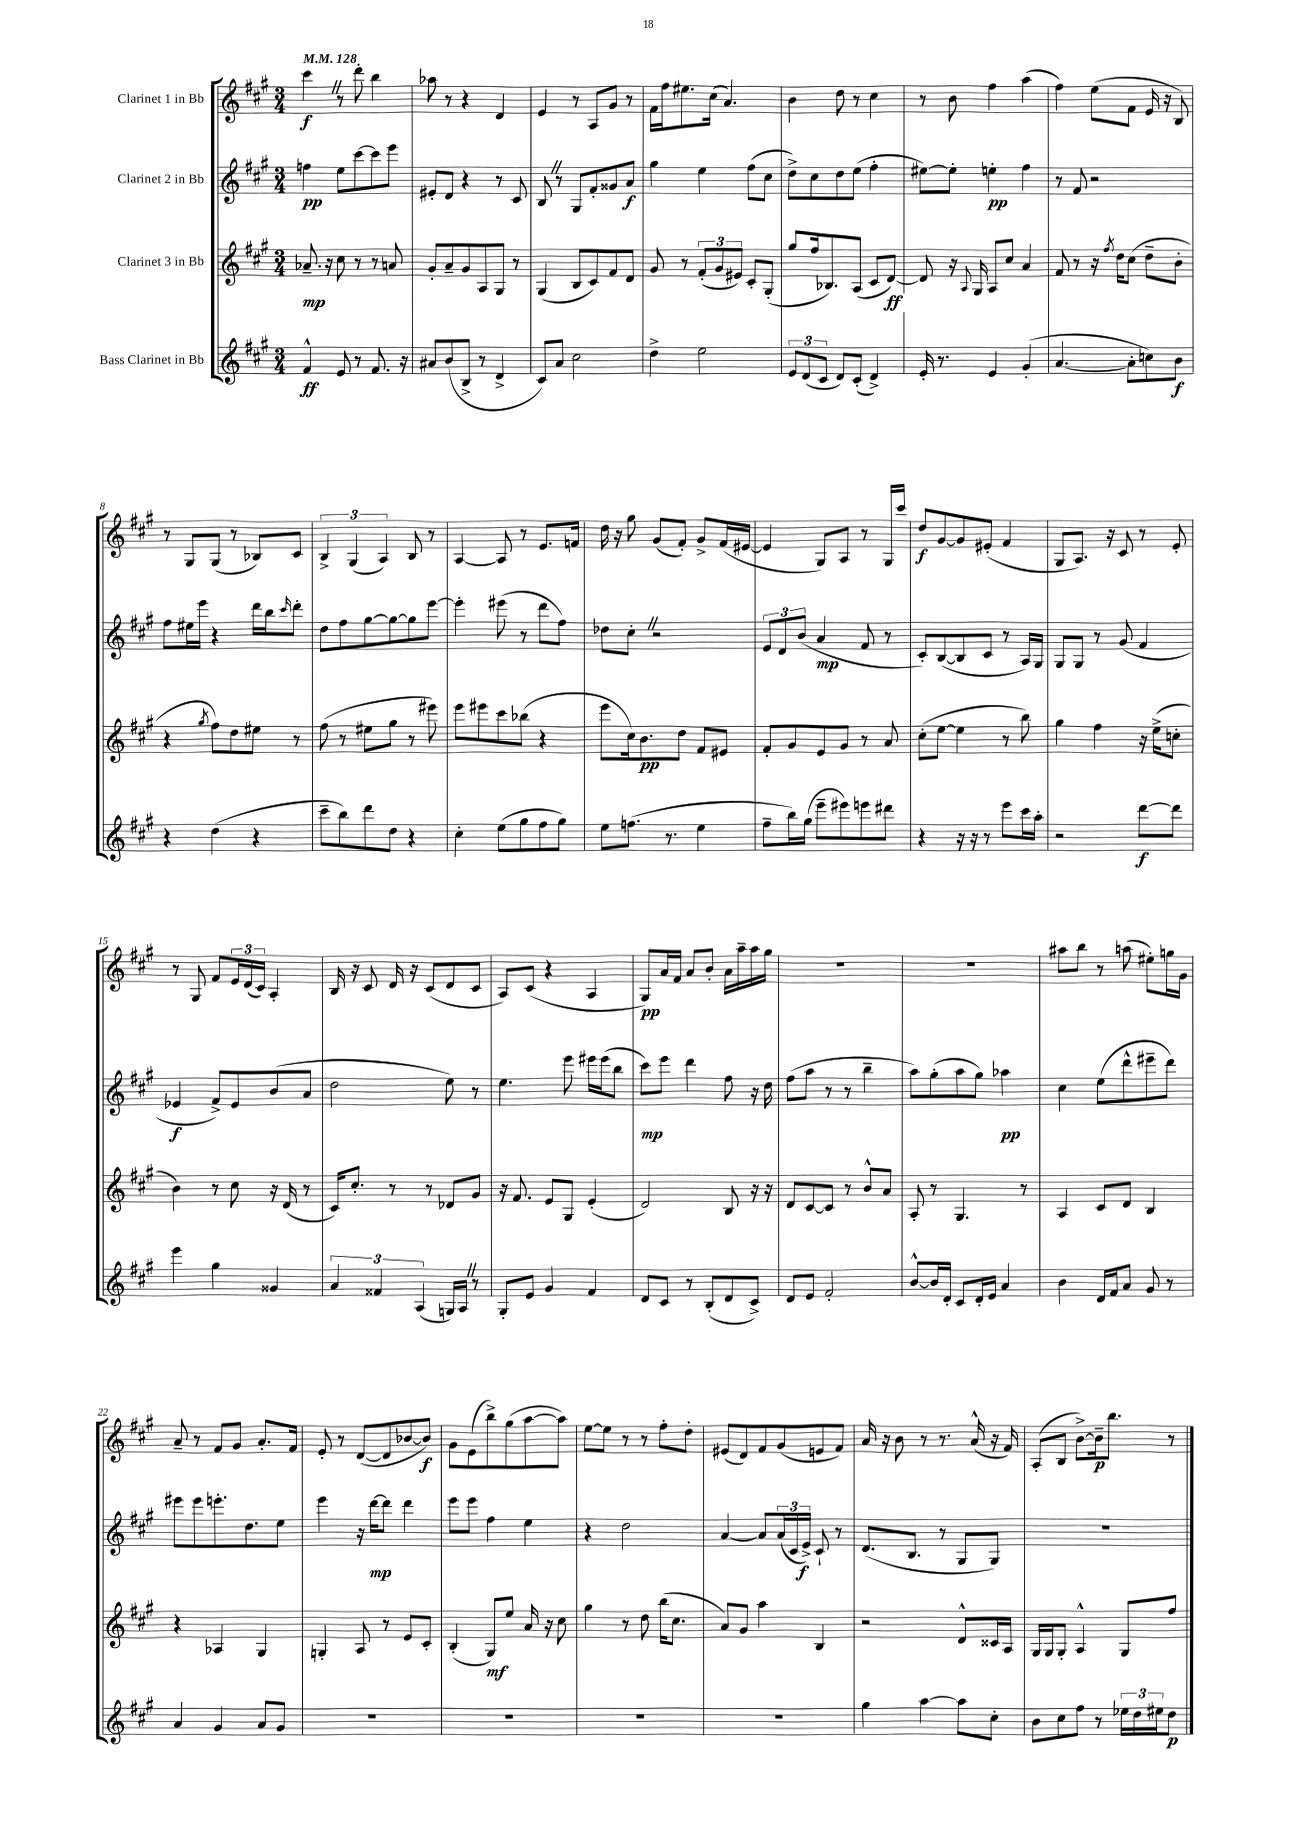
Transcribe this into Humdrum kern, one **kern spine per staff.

**kern	**dynam	**kern	**dynam	**kern	**dynam	**kern	**dynam
*part4	*part4	*part3	*part3	*part2	*part2	*part1	*part1
*staff4	*staff4	*staff3	*staff3	*staff2	*staff2	*staff1	*staff1
*I"Bass Clarinet in Bb	*	*I"Clarinet 3 in Bb	*	*I"Clarinet 2 in Bb	*	*I"Clarinet 1 in Bb	*
*clefG2	*	*clefG2	*	*clefG2	*	*clefG2	*
*k[f#c#g#]	*	*k[f#c#g#]	*	*k[f#c#g#]	*	*k[f#c#g#]	*
*M3/4	*	*M3/4	*	*M3/4	*	*M3/4	*
*MM128	*	*MM128	*	*MM128	*	*MM128	*
=1	=1	=1	=1	=1	=1	=1	=1
4f#^^/	ff	8.a-X~/	mp	4ffn\	pp	4ccc#Z\	f
.	.	16r	.	.	.	.	.
8e/	.	8cc#\	.	8ee\L	.	8r	.
8r	.	8r	.	[8ccc#\	.	8ddd'\	.
8.f#/	.	8r	.	8ccc#\]	.	4bb\	.
.	.	8an/	.	8eee\J	.	.	.
16r	.	.	.	.	.	.	.
=2	=2	=2	=2	=2	=2	=2	=2
8a#X/L	.	8g#'/L	.	8e#X'/L	.	8aa-X\	.
(8b/	.	8a~/	.	8d/J	.	8r	.
8B^/J	.	8g#/	.	4r	.	4r	.
8r	.	8A/	.	.	.	.	.
4d^/	.	8G#/J	.	8r	.	4d/	.
.	.	8r	.	8c#/	.	.	.
=3	=3	=3	=3	=3	=3	=3	=3
8c#/L)	.	(4G#/	.	8BZ/	.	4e/	.
8a/J	.	.	.	8r	.	.	.
2cc#\	.	8B/L	.	8G#/L	.	8r	.
.	.	8c#/)	.	8f#'/	.	8A/L	.
.	.	8f#/	.	8g##X/	.	8g#/J	.
.	.	8d/J	.	8a/J	f	8r	.
=4	=4	=4	=4	=4	=4	=4	=4
4dd^\	.	8g#/	.	4gg#\	.	16f#\LL	.
.	.	.	.	.	.	16ff#\J	.
.	.	8r	.	.	.	8.ee#X\	.
2ee\	.	(12f#'/L	.	4ee\	.	.	.
.	.	.	.	.	.	(16cc#\Jk	.
.	.	12g#/	.	.	.	.	.
.	.	.	.	.	.	4.a/)	.
.	.	12e#X/J)	.	.	.	.	.
.	.	8c#'/L	.	(8ff#\L	.	.	.
.	.	(8G#'/J	.	8cc#\J	.	.	.
=5	=5	=5	=5	=5	=5	=5	=5
12e/L	.	8gg#/L	.	8dd^\L)	.	4b\	.
(12d/	.	.	.	.	.	.	.
.	.	16ff#/k	.	8cc#\	.	.	.
12c#/J	.	.	.	.	.	.	.
.	.	8.B-X/)	.	.	.	.	.
8d/L)	.	.	.	8dd\	.	8dd\	.
(8c#'/J	.	(8A/J	.	(8ee\J	.	8r	.
4d^/)	.	8c#/L	.	4ff#'\	.	4cc#\	.
.	.	[8d/J)	ff	.	.	.	.
=6	=6	=6	=6	=6	=6	=6	=6
16e'/	.	8d/]	.	[8ee#X\L)	.	8r	.
8.r	.	.	.	.	.	.	.
.	.	16r	.	8ee#'\J]	.	8b\	.
.	.	8qqA/	.	.	.	.	.
.	.	16G#/	.	.	.	.	.
4e/	.	8A/L	.	4een'\	pp	4ff#\	.
.	.	8cc#/J	.	.	.	.	.
(4g#'/	.	4a/	.	4ff#\	.	(4aa\	.
=7	=7	=7	=7	=7	=7	=7	=7
[4.a/	.	8f#/	.	8r	.	4ff#\)	.
.	.	8r	.	8f#/	.	.	.
.	.	16r	.	2r	.	(8ee\L	.
.	.	8qff#/	.	.	.	.	.
.	.	16dd\KL	.	.	.	.	.
8a'\L]	.	(8cc#\J	.	.	.	8f#\J	.
8ccn\)	.	8dd~\L	.	.	.	16e/	.
.	.	.	.	.	.	16r	.
8b\J	f	8b'\J	.	.	.	8B/)	.
!!LO:LB:g=z
=8	=8	=8	=8	=8	=8	=8	=8
4r	.	4r	.	8ff#\L	.	8r	.
.	.	.	.	16ee#X\L	.	8G#/L	.
.	.	.	.	16eee\JJ	.	.	.
.	.	8qgg#/	.	.	.	.	.
(4dd\	.	8ff#\L)	.	4r	.	(8G#/J	.
.	.	8dd\	.	.	.	8r	.
4r	.	8ee#X\J	.	16ddd\LL	.	8B-X/L)	.
.	.	.	.	16bb\J	.	.	.
.	.	.	.	16qqccc#/	.	.	.
.	.	8r	.	8ddd'\J	.	8c#/J	.
=9	=9	=9	=9	=9	=9	=9	=9
8ccc#~\L	.	(8ff#\	.	8dd\L	.	6B^/	.
8bb\)	.	8r	.	8ff#\	.	.	.
.	.	.	.	.	.	(6G#/	.
8ddd\	.	8ee#X\L	.	[8gg#\	.	.	.
.	.	.	.	.	.	6A/)	.
8dd\J	.	8gg#\J	.	8gg#\_	.	.	.
4r	.	8r	.	8gg#\]	.	8B/	.
.	.	8eee#X\)	.	[8eee\J	.	8r	.
=10	=10	=10	=10	=10	=10	=10	=10
4cc#'\	.	8eee\L	.	4eee'\]	.	[4A/	.
.	.	8eee#X\	.	.	.	.	.
(8ee\L	.	8ccc#\	.	(8eee#X\	.	8A/]	.
8gg#\	.	(8bb-X\J	.	8r	.	8r	.
8ff#\	.	4r	.	8ddd\L	.	8.e/L	.
8gg#\J)	.	.	.	8ff#\J)	.	.	.
.	.	.	.	.	.	16fn/Jk	.
=11	=11	=11	=11	=11	=11	=11	=11
8ee\L	.	8eee\L	.	8dd-X\L	.	16dd\	.
.	.	.	.	.	.	16r	.
(8.ffn\J	.	16cc#\k)	.	8cc#'Z\J	.	8gg#\	.
.	.	8.b\	pp	.	.	.	.
.	.	.	.	2r	.	(8g#/L	.
8.r	.	.	.	.	.	.	.
.	.	8dd\J	.	.	.	8f#'/J)	.
4ee\	.	8f#/L	.	.	.	8g#^/L	.
.	.	8e#X/J	.	.	.	(16f#/L	.
.	.	.	.	.	.	[16e#X/JJ	.
=12	=12	=12	=12	=12	=12	=12	=12
8ff#~\L	.	8f#'/L	.	12e/L	.	4e#/]	.
.	.	.	.	12d/	.	.	.
16bb\L)	.	8g#/	.	.	.	.	.
.	.	.	.	(12b/J	.	.	.
(16gg#\JJ	.	.	.	.	.	.	.
8eee~\L	.	8e/	.	4a/	mp	8G#/L)	.
8eee#X\)	.	8g#/J	.	.	.	8A/J	.
8eeen\	.	8r	.	8f#/	.	8r	.
8ddd#X\J	.	8a/	.	8r	.	16G#/LL	.
.	.	.	.	.	.	16ccc#/JJ	.
=13	=13	=13	=13	=13	=13	=13	=13
4r	.	(8cc#'\L	.	8c#'/L)	.	8dd/L	f
.	.	[8ee\J	.	([8B/	.	[8g#/	.
16r	.	4ee\]	.	8B/]	.	8g#/]	.
16r	.	.	.	.	.	.	.
8r	.	.	.	8c#/J	.	(8e#X'/J	.
8eee\L	.	8r	.	8r	.	4f#/	.
16ccc#\L	.	8bb\)	.	16A/LL)	.	.	.
16aa'\JJ	.	.	.	16G#/JJ	.	.	.
=14	=14	=14	=14	=14	=14	=14	=14
2r	.	4gg#\	.	8G#/L	.	8G#/L	.
.	.	.	.	8G#/J	.	8.A/J)	.
.	.	4ff#\	.	8r	.	.	.
.	.	.	.	.	.	16r	.
.	.	.	.	(8g#/	.	8c#/	.
[8ddd\L	f	16r	.	4f#/	.	8r	.
.	.	(16ee^\KL	.	.	.	.	.
8ddd\J]	.	8ccn'\J	.	.	.	8e'/	.
!!LO:LB:g=z
=15	=15	=15	=15	=15	=15	=15	=15
4eee\	.	4b\)	.	4e-X/	f	8r	.
.	.	.	.	.	.	8G#/	.
4gg#\	.	8r	.	8f#^/L)	.	8f#/L	.
.	.	8cc#\	.	8e-/	.	24e/L	.
.	.	.	.	.	.	(24d/	.
.	.	.	.	.	.	24c#/JJ)	.
4g##X/	.	16r	.	(8b/	.	4A'/	.
.	.	(16d/	.	.	.	.	.
.	.	8r	.	8a/J	.	.	.
=16	=16	=16	=16	=16	=16	=16	=16
6a/	.	16c#/KL)	.	2dd\	.	16B/	.
.	.	8.cc#'/J	.	.	.	16r	.
.	.	.	.	.	.	8c#/	.
6f##X/	.	.	.	.	.	.	.
.	.	8r	.	.	.	16d/	.
.	.	.	.	.	.	16r	.
(6A/	.	.	.	.	.	.	.
.	.	8r	.	.	.	(8c#/L	.
16Gn/LL)	.	8d-X/L	.	8ee\)	.	8d/	.
16AZ/JJ	.	.	.	.	.	.	.
8r	.	8g#/J	.	8r	.	8c#/J	.
=17	=17	=17	=17	=17	=17	=17	=17
8G#'/L	.	16r	.	4.ee\	.	8A/L)	.
.	.	8.f#/	.	.	.	.	.
8e/J	.	.	.	.	.	(8c#/J	.
4g#/	.	8e/L	.	.	.	4r	.
.	.	8G#/J	.	8eee\	.	.	.
4f#/	.	(4e'/	.	16eee#X\LL	.	4A/	.
.	.	.	.	(16eee#\J	.	.	.
.	.	.	.	8bb\J	.	.	.
=18	=18	=18	=18	=18	=18	=18	=18
8d/L	.	2d/)	.	8ccc#\L)	mp	8G#/L)	pp
8c#/J	.	.	.	8eee\J	.	16a/L	.
.	.	.	.	.	.	16f#/JJ	.
8r	.	.	.	4ddd\	.	8a/L	.
(8B'/L	.	.	.	.	.	8b'/J	.
8d/	.	8B/	.	8ff#\	.	16a\LL	.
.	.	.	.	.	.	16aa~\	.
8c#^/J)	.	16r	.	16r	.	16aa\	.
.	.	16r	.	16dd\	.	16gg#\JJ	.
=19	=19	=19	=19	=19	=19	=19	=19
8d/L	.	8d/L	.	(8ff#\L	.	2.r	.
8e/J	.	[8c#/	.	8aa\J	.	.	.
2f#'/	.	8c#/J]	.	8r	.	.	.
.	.	8r	.	8r	.	.	.
.	.	8b^^/L	.	4bb~\	.	.	.
.	.	8a/J	.	.	.	.	.
=20	=20	=20	=20	=20	=20	=20	=20
[8b^^/L	.	8A'/	.	8aa\L)	.	2.r	.
16b/L]	.	8r	.	(8gg#'\	.	.	.
16d'/JJ	.	.	.	.	.	.	.
8c#/L	.	4.G#/	.	8aa\	.	.	.
16d'/L	.	.	.	8gg#\J)	.	.	.
16e/JJ	.	.	.	.	.	.	.
4a/	.	.	.	4aa-X\	pp	.	.
.	.	8r	.	.	.	.	.
=21	=21	=21	=21	=21	=21	=21	=21
4b\	.	4A/	.	4cc#\	.	8aa#X\L	.
.	.	.	.	.	.	8bb\J	.
16d/LL	.	8c#/L	.	(8ee\L	.	8r	.
16f#/J	.	.	.	.	.	.	.
8a/J	.	8d/J	.	8ddd^^\	.	(8aan\	.
8g#/	.	4B/	.	8eee#X~\	.	8ee#X'\L)	.
8r	.	.	.	8ddd\J)	.	16ggn\L	.
.	.	.	.	.	.	16g#\JJ	.
!!LO:LB:g=z
=22	=22	=22	=22	=22	=22	=22	=22
4a/	.	4r	.	8eee#X\L	.	8a~/	.
.	.	.	.	8eee#\	.	8r	.
4g#/	.	4A-X/	.	8.eeen'\	.	8f#/L	.
.	.	.	.	.	.	8g#/J	.
.	.	.	.	8.dd\	.	.	.
8a/L	.	4G#/	.	.	.	8.a'/L	.
8g#/J	.	.	.	8ee\J	.	.	.
.	.	.	.	.	.	16f#/Jk	.
=23	=23	=23	=23	=23	=23	=23	=23
2.r	.	4Gn'/	.	4eee\	.	8e'/	.
.	.	.	.	.	.	8r	.
.	.	8A/	.	16r	.	([8d/L	.
.	.	.	.	[16ddd\KL	mp	.	.
.	.	8r	.	8ddd\J]	.	8d/]	.
.	.	8e/L	.	4ddd\	.	[8b-X/	.
.	.	8c#'/J	.	.	.	8b-/J])	f
=24	=24	=24	=24	=24	=24	=24	=24
2.r	.	(4B'/	.	8eee\L	.	8g#\L	.
.	.	.	.	8eee\J	.	(8e\	.
.	.	8G#/L)	mf	4ff#\	.	8bb^\)	.
.	.	8ee/J	.	.	.	(8gg#\	.
.	.	16a/	.	4ee\	.	[8aa\	.
.	.	16r	.	.	.	.	.
.	.	8cc#\	.	.	.	8aa\J])	.
=25	=25	=25	=25	=25	=25	=25	=25
2.r	.	4gg#\	.	4r	.	[8ee\L	.
.	.	.	.	.	.	8ee\J]	.
.	.	8r	.	2dd\	.	8r	.
.	.	8dd\	.	.	.	8r	.
.	.	(16bb\KL	.	.	.	8ff#'\L	.
.	.	8.cc#\J	.	.	.	.	.
.	.	.	.	.	.	8dd'\J	.
=26	=26	=26	=26	=26	=26	=26	=26
2.r	.	8a/L)	.	[4a/	.	(8e#X/L	.
.	.	8g#/J	.	.	.	8d/)	.
.	.	4aa\	.	8a/L]	.	8f#/	.
.	.	.	.	(24a/L	.	(8g#/	.
.	.	.	.	24c#/	.	.	.
.	.	.	.	24e^/JJ)	f	.	.
.	.	4B/	.	8c#`/	.	8en/	.
.	.	.	.	8r	.	8f#/J)	.
=27	=27	=27	=27	=27	=27	=27	=27
4gg#\	.	2r	.	(8.d/L	.	16a/	.
.	.	.	.	.	.	16r	.
.	.	.	.	.	.	8b\	.
.	.	.	.	8.B/J	.	.	.
[4aa\	.	.	.	.	.	8r	.
.	.	.	.	8r	.	8.r	.
8aa\L]	.	8d^^/L	.	8G#/L	.	.	.
.	.	.	.	.	.	(16a^^/	.
8cc#'\J	.	16c##X/L	.	8G#/J)	.	16r	.
.	.	16A/JJ	.	.	.	16f#/)	.
=28	=28	=28	=28	=28	=28	=28	=28
8b\L	.	16G#/LL	.	2.r	.	(8A'/L	.
.	.	16G#/J	.	.	.	.	.
8cc#\	.	8G#'/J	.	.	.	8B/J	.
8ff#\J	.	4A^^/	.	.	.	[8b^\L)	.
8r	.	.	.	.	.	16b~\k]	p
.	.	.	.	.	.	8.bb\J	.
24ee-X\LL	.	8G#/L	.	.	.	.	.
24dd\	.	.	.	.	.	.	.
24ee#X\J	.	.	.	.	.	.	.
8dd\J	p	8ff#/J	.	.	.	8r	.
==	==	==	==	==	==	==	==
*-	*-	*-	*-	*-	*-	*-	*-
